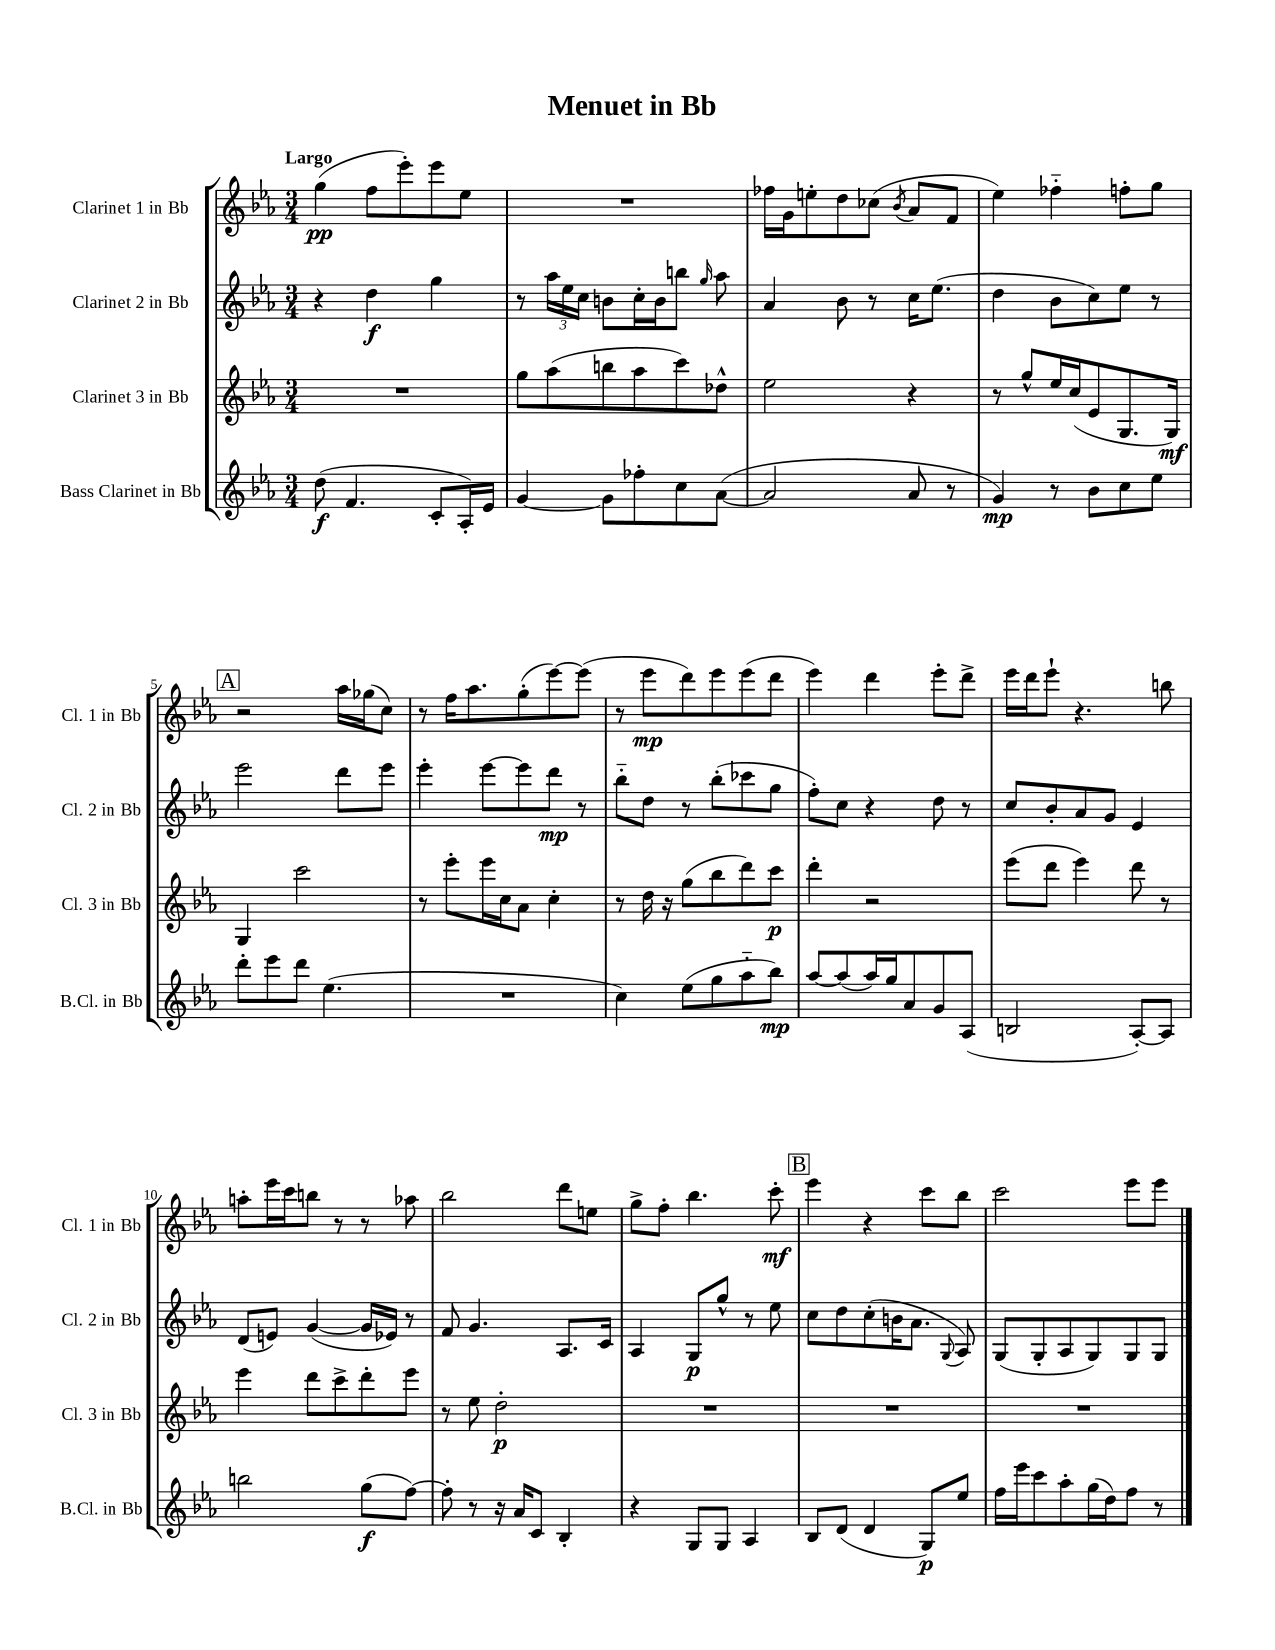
\header { title = "Menuet in Bb" }
<<
\new StaffGroup <<
\new Staff = "s0" \with { instrumentName = "Clarinet 1 in Bb" shortInstrumentName = "Cl. 1 in Bb" } {
    \clef treble \key ees \major \numericTimeSignature \time 3/4 \tempo "Largo"
    \autoBeamOff g''4\pp( f''8[ ees'''8-.) ees'''8 ees''8] |
    R2. |
    fes''16[ g'16 e''8-. d''8 ces''8]( \acciaccatura { bes'8 } aes'8[ f'8] |
    ees''4) fes''4-_ f''8[-. g''8] |
    \mark \markup { \box "A" } r2 aes''16[ ges''16( c''8]) |
    r8 f''16[ aes''8. g''8-.( ees'''8~) ees'''8]( |
    r8 ees'''8[\mp d'''8) ees'''8 ees'''8( d'''8] |
    ees'''4) d'''4 ees'''8[-. d'''8]-> |
    ees'''16[ d'''16 ees'''8]-! r4. b''8 |
    a''8[-. ees'''16 c'''16 b''8] r8 r8 aes''8 |
    bes''2 d'''8[ e''8] |
    g''8[-> f''8]-. bes''4. c'''8-.\mf |
    \mark \markup { \box "B" } ees'''4 r4 c'''8[ bes''8] |
    c'''2 ees'''8[ ees'''8] \bar "|." |
}
\new Staff = "s1" \with { instrumentName = "Clarinet 2 in Bb" shortInstrumentName = "Cl. 2 in Bb" } {
    \clef treble \key ees \major \numericTimeSignature \time 3/4
    \autoBeamOff r4 d''4\f g''4 |
    r8 \tuplet 3/2 { aes''16[ ees''16 c''16] } b'8[ c''16-. b'16 b''8] \grace { g''16 } aes''8 |
    aes'4 bes'8 r8 c''16[ ees''8.]( |
    d''4 bes'8[ c''8) ees''8] r8 |
    \mark \markup { \box "A" } ees'''2 d'''8[ ees'''8] |
    ees'''4-. ees'''8[~ ees'''8 d'''8]\mp r8 |
    bes''8[-_ d''8] r8 bes''8[-.( ces'''8 g''8] |
    f''8[-.) c''8] r4 d''8 r8 |
    c''8[ bes'8-. aes'8 g'8] ees'4 |
    d'8[( e'8]) g'4~( g'16[ ees'16]) r8 |
    f'8 g'4. aes8.[ c'16] |
    aes4 g8[\p g''8]-^ r8 ees''8 |
    \mark \markup { \box "B" } c''8[ d''8 c''8-.( b'16 aes'8.] \appoggiatura { g8 } aes8) |
    g8[( g8-. aes8 g8) g8 g8] \bar "|." |
}
\new Staff = "s2" \with { instrumentName = "Clarinet 3 in Bb" shortInstrumentName = "Cl. 3 in Bb" } {
    \clef treble \key ees \major \numericTimeSignature \time 3/4
    \autoBeamOff R2. |
    g''8[ aes''8( b''8 aes''8 c'''8) des''8]-^ |
    ees''2 r4 |
    r8 g''8[-^ ees''16 c''16( ees'8 g8. g16]\mf) |
    \mark \markup { \box "A" } g4 c'''2 |
    r8 ees'''8[-. ees'''16 c''16 aes'8] c''4-. |
    r8 d''16 r16 g''8[( bes''8 d'''8) c'''8]\p |
    d'''4-. r2 |
    ees'''8[( d'''8] ees'''4) d'''8 r8 |
    ees'''4 d'''8[ c'''8-> d'''8-. ees'''8] |
    r8 ees''8 d''2-.\p |
    R2. |
    \mark \markup { \box "B" } R2. |
    R2. \bar "|." |
}
\new Staff = "s3" \with { instrumentName = "Bass Clarinet in Bb" shortInstrumentName = "B.Cl. in Bb" } {
    \clef treble \key ees \major \numericTimeSignature \time 3/4
    \autoBeamOff d''8\f( f'4. c'8[-. aes16-.) ees'16] |
    g'4~ g'8[ fes''8-. c''8 aes'8]~( |
    aes'2 aes'8 r8 |
    g'4\mp) r8 bes'8[ c''8 ees''8] |
    \mark \markup { \box "A" } d'''8[-. ees'''8 d'''8] ees''4.( |
    R2. |
    c''4) ees''8[( g''8 aes''8-_ bes''8]\mp) |
    aes''8[~ aes''8( aes''16) g''16 aes'8 g'8 aes8]( |
    b2 aes8[~-.) aes8] |
    b''2 g''8[\f( f''8]~) |
    f''8-. r8 r16 aes'16[ c'8] bes4-. |
    r4 g8[ g8] aes4 |
    \mark \markup { \box "B" } bes8[ d'8]( d'4 g8[\p) ees''8] |
    f''16[ ees'''16 c'''8 aes''8-. g''16( d''16) f''8] r8 \bar "|." |
}
>>
>>
